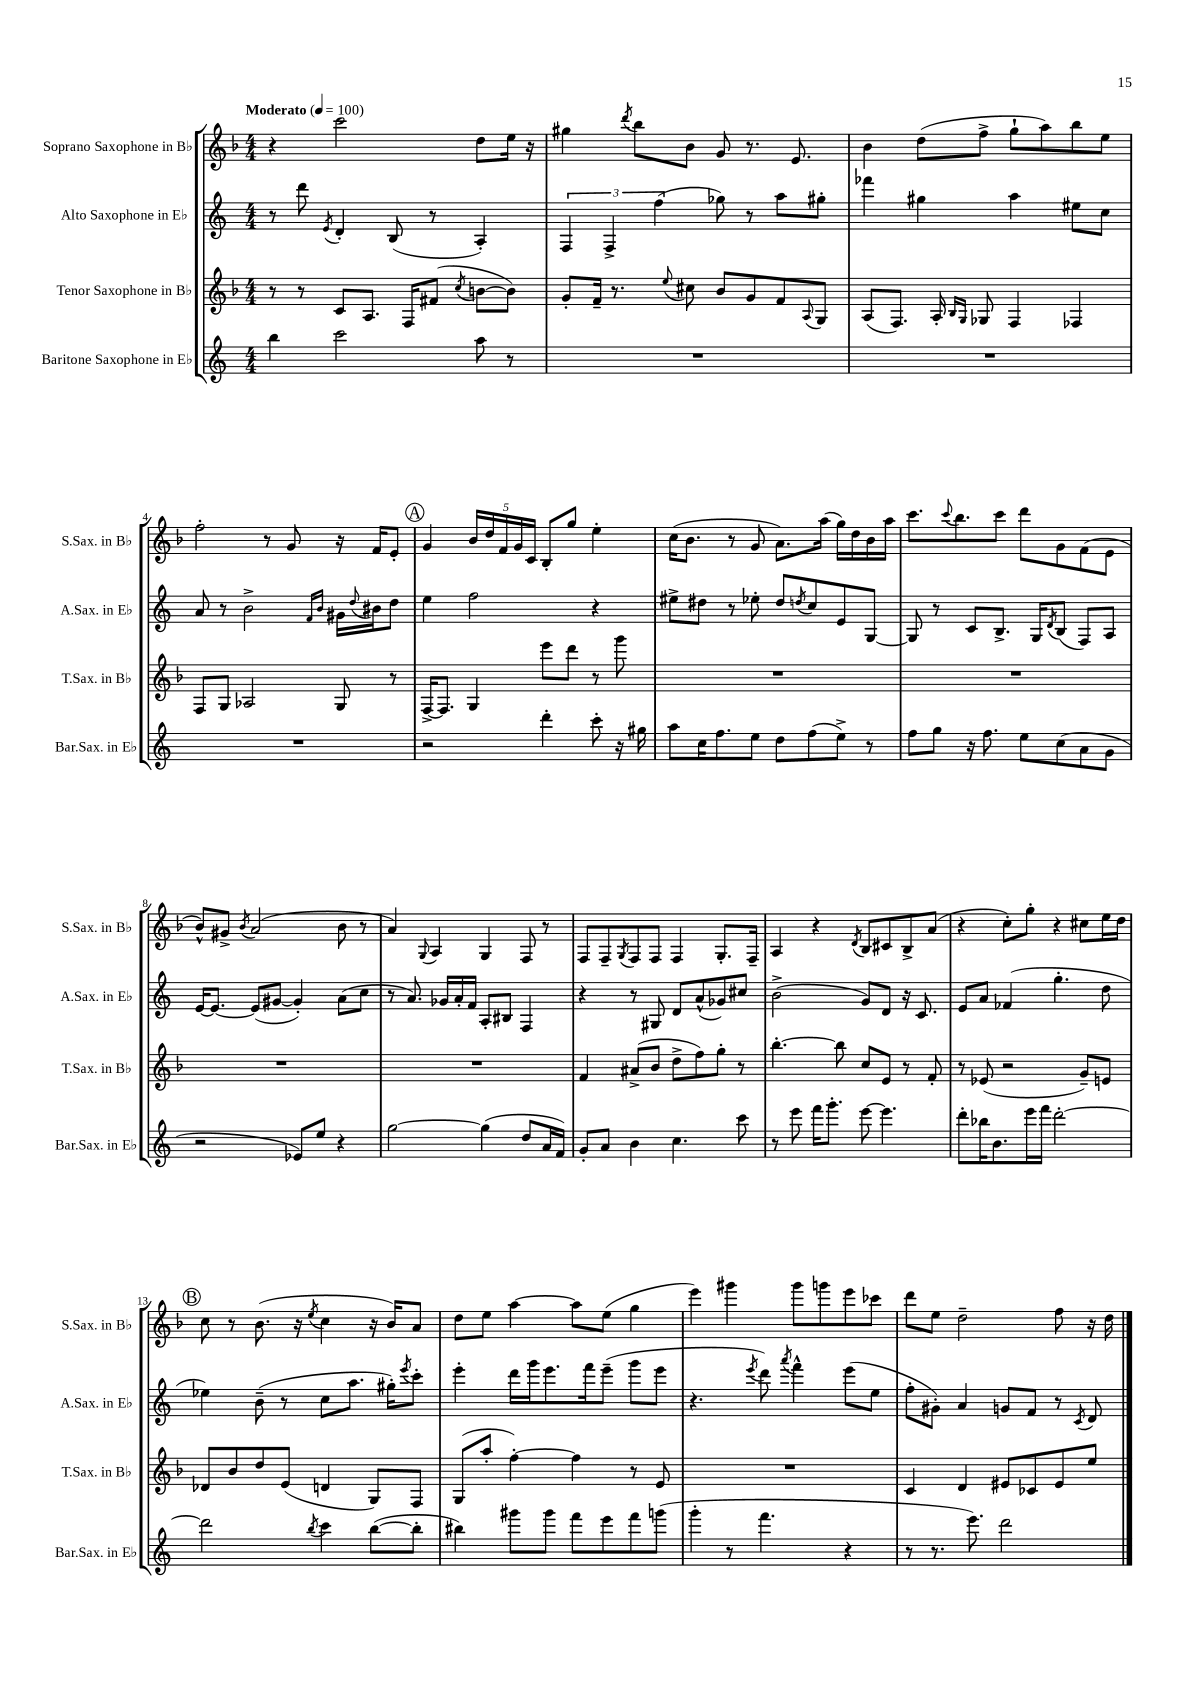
<<
\new StaffGroup <<
\new Staff = "s0" \with { instrumentName = "Soprano Saxophone in Bb" shortInstrumentName = "S.Sax. in Bb" } {
    \clef treble \key f \major \numericTimeSignature \time 4/4 \tempo "Moderato" 4 = 100
    r4 c'''2 d''8 e''16 r16 |
    gis''4 \acciaccatura { d'''8 } bes''8 bes'8 g'8 r8. e'8. |
    bes'4 d''8( f''8-> g''8-! a''8) bes''8 e''8 |
    f''2-. r8 g'8 r16 f'16 e'8-. |
    \mark \markup { \circle "A" } g'4 \tuplet 5/4 { bes'16 d''16 f'16 g'16 c'16 } bes8-. g''8 e''4-. |
    c''16( bes'8. r8 g'8 a'8.) a''16( g''16) d''16 bes'16 a''16 |
    c'''8. \appoggiatura { c'''8 } bes''8. c'''8 d'''8 g'8 f'8( e'8 |
    bes'8-^) gis'8-> \acciaccatura { bes'8 } a'2( bes'8 r8 |
    a'4) \appoggiatura { g8 } a4 g4 f8 r8 |
    f8 f8-- \acciaccatura { g8 } f8 f8 f4 g8.-. f16-- |
    a4 r4 \acciaccatura { d'8 } bes8 cis'8 bes8-> a'8( |
    r4 c''8-.) g''8-. r4 cis''8 e''16 d''16 |
    \mark \markup { \circle "B" } c''8 r8 bes'8.( r16 \acciaccatura { e''8 } c''4 r16 bes'16) a'8 |
    d''8 e''8 a''4~ a''8 e''8( g''4 |
    e'''4) gis'''4 gis'''8 g'''8 e'''8 ces'''8 |
    d'''8 e''8 d''2-- f''8 r16 d''16 \bar "|." |
}
\new Staff = "s1" \with { instrumentName = "Alto Saxophone in Eb" shortInstrumentName = "A.Sax. in Eb" } {
    \clef treble \key c \major \numericTimeSignature \time 4/4
    r8 d'''8 \acciaccatura { e'8 } d'4-. b8( r8 a4-.) |
    \tuplet 3/2 { f4 f4-> f''4( } ges''8) r8 a''8 gis''8-. |
    fes'''4 gis''4 a''4 eis''8 c''8 |
    a'8 r8 b'2-> \grace { f'16 b'16 } gis'16 \appoggiatura { d''8 } bis'16 d''8 |
    \mark \markup { \circle "A" } e''4 f''2 r4 |
    eis''8-> dis''8 r8 ees''8-. dis''8 \acciaccatura { d''8 } c''8 e'8 g8~ |
    g8 r8 c'8 b8.-> g16 \acciaccatura { d'8 } b8( f8) a8 |
    e'16~ e'8.~ e'8( gis'8~ gis'4-.) a'8( c''8 |
    r8 a'8.) ges'16 a'16-. f'16 a8-. bis8 f4 |
    r4 r8 gis8 d'8 a'8-^( ges'8) cis''8 |
    b'2->( g'8) d'8 r16 c'8. |
    e'8 a'8 fes'4( g''4.-. d''8 |
    \mark \markup { \circle "B" } ees''4) b'8--( r8 c''8 a''8. gis''16-.) \acciaccatura { e'''8 } c'''8-. |
    e'''4-. d'''16 g'''16 e'''8. f'''16 e'''8--( g'''8 e'''8 |
    r4. \acciaccatura { e'''8 } d'''8) \acciaccatura { a'''8 } f'''4-^ e'''8( e''8 |
    f''8-. gis'8-.) a'4 g'8 f'8 r8 \acciaccatura { c'8 } d'8 \bar "|." |
}
\new Staff = "s2" \with { instrumentName = "Tenor Saxophone in Bb" shortInstrumentName = "T.Sax. in Bb" } {
    \clef treble \key f \major \numericTimeSignature \time 4/4
    r8 r8 c'8 a8. f16 fis'8( \acciaccatura { c''8 } b'8~ b'8) |
    g'8-. f'16-- r8. \appoggiatura { e''8 } cis''8 bes'8 g'8 f'8 \appoggiatura { a8 } g8 |
    a8( f8.) a16-. \grace { bes16 g16 } ges8 f4 fes4 |
    f8 g8 aes2 g8 r8 |
    \mark \markup { \circle "A" } f16~-> f8. g4 e'''8 d'''8 r8 g'''8 |
    R1 |
    R1 |
    R1 |
    R1 |
    f'4 ais'8->( bes'8 d''8-> f''8) g''8-. r8 |
    bes''4.~-. bes''8 c''8 e'8 r8 f'8-. |
    r8 ees'8( r2 g'8--) e'8 |
    \mark \markup { \circle "B" } des'8 bes'8 d''8 e'8( d'4 g8) f8 |
    g8( a''8-. f''4~-.) f''4 r8 e'8 |
    R1 |
    c'4 d'4 eis'8 ces'8 eis'8 e''8 \bar "|." |
}
\new Staff = "s3" \with { instrumentName = "Baritone Saxophone in Eb" shortInstrumentName = "Bar.Sax. in Eb" } {
    \clef treble \key c \major \numericTimeSignature \time 4/4
    b''4 c'''2 a''8 r8 |
    R1 |
    R1 |
    R1 |
    \mark \markup { \circle "A" } r2 d'''4-. c'''8-. r16 gis''16 |
    a''8 c''16 f''8. e''8 d''8 f''8( e''8->) r8 |
    f''8 g''8 r16 f''8. e''8 c''8( a'8 g'8 |
    r2 ees'8) e''8 r4 |
    g''2~ g''4( d''8 a'16 f'16) |
    g'8-. a'8 b'4 c''4. c'''8 |
    r8 e'''8 f'''16 g'''8.-. e'''8~ e'''4. |
    d'''8-. bes''16 b'8. e'''16 f'''16 d'''2~-. |
    \mark \markup { \circle "B" } d'''2 \acciaccatura { b''8 } c'''4 b''8~( b''8-. |
    bis''4) gis'''8 gis'''8 f'''8 e'''8 f'''8 g'''8( |
    g'''4-. r8 f'''4. r4 |
    r8 r8. e'''8.) d'''2 \bar "|." |
}
>>
>>
